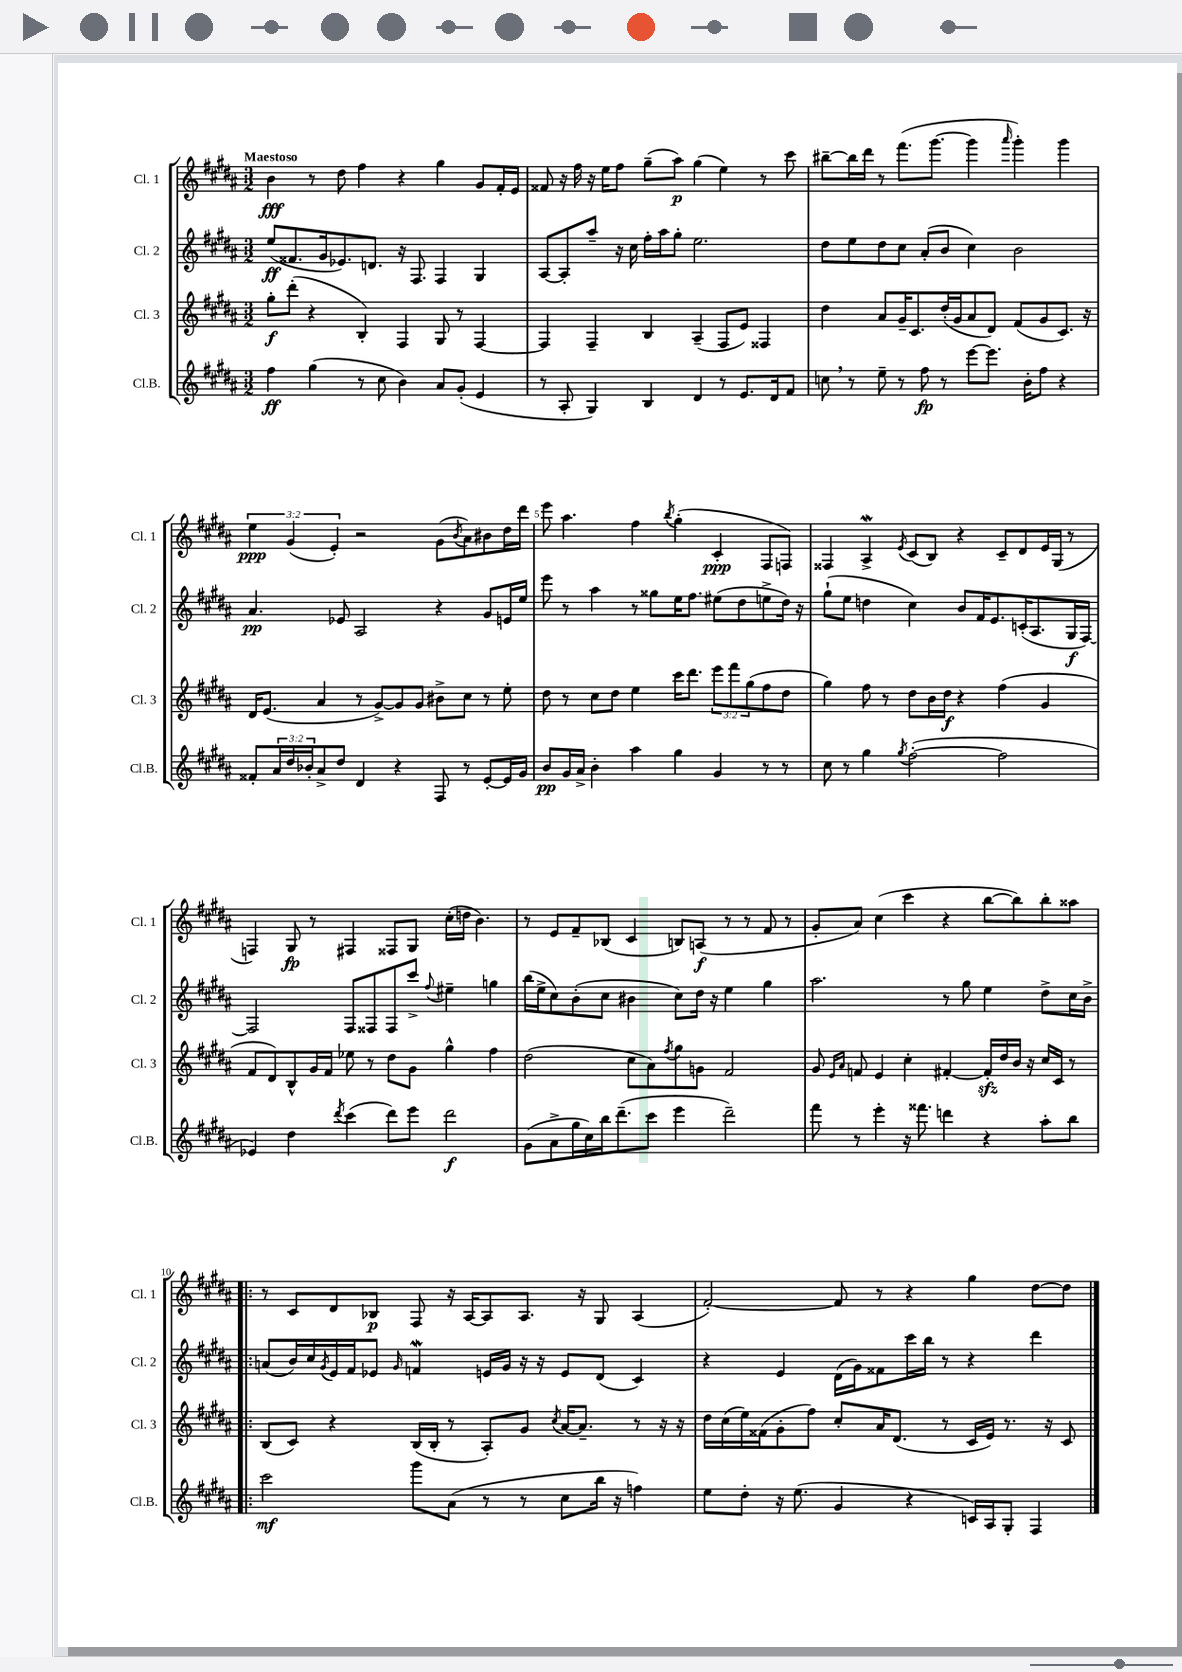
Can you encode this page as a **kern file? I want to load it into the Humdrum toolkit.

**kern	**kern	**kern	**kern
*staff4	*staff3	*staff2	*staff1
*clefG2	*clefG2	*clefG2	*clefG2
*k[f#c#g#d#a#]	*k[f#c#g#d#a#]	*k[f#c#g#d#a#]	*k[f#c#g#d#a#]
*M3/2	*M3/2	*M3/2	*M3/2
4ff#	8gg#'	(8ee	4b
.	(8ddd#'	8.f##	.
(4gg#	4r	.	8r
.	.	16g#	.
.	.	8.e-)	8dd#
8r	4B')	.	4ff#
.	.	8.d	.
8cc#	.	.	.
4b)	4F#	16r	4r
.	.	8.F#	.
8a#	8G#	4F#	4gg#
(8g#'	8r	.	.
4e	[4F#	4G#	8g#
.	.	.	16f#'
.	.	.	16e
=	=	=	=
8r	4F#]	[8A#	8f##
8A#'	.	8A#']	16r
.	.	.	16ff#
4G#)	4F#~	8aa#~	16r
.	.	.	16ee
.	.	16r	8ff#
.	.	16cc#	.
4B	4B	16ff#'	(8gg#~
.	.	16aa#	.
.	.	8gg#'	8aa#)
4d#	(4A#~	2.ee	(4gg#
8r	8F#	.	4ee)
8.e	8e)	.	.
.	4F##	.	8r
16d#	.	.	.
8f#	.	.	8ccc#
=	=	=	=
8cc	4dd#	8dd#	[8bb#~
8r	.	8ee	16bb#]
.	.	.	16ddd#
8ee~	8a#	8dd#	8r
8r	16g#~	8cc#	(8.fff#
.	8.c#	.	.
8ff#	.	(8a#'	.
.	.	.	[8.ggg#
8r	(16dd#'	8b	.
.	16g#	.	.
[8eee	8a#	4cc#)	4ggg#]
8.eee]	8d#)	.	.
.	.	.	16qqaaa#
.	(8f#	2b	4ggg#')
16b'	.	.	.
8ff#	8g#	.	.
4r	8.c#)	.	4ggg#
.	16r	.	.
=	=	=	=
8f##'	16d#	4.a#	6ee
.	(8.e	.	.
24a#	.	.	.
24dd#	.	.	(6g#
24b-'	.	.	.
8a#^	4a#	.	.
.	.	.	6e')
8dd#	.	8e-	.
4d#	8r	2A#	2r
.	[8g#^)	.	.
4r	8g#]	.	.
.	8g#	.	.
8F#	8b#^	4r	(8g#
.	.	.	8qb
8r	8cc#	.	8a#)
[8e'	8r	8g#	8b#
16e]	8ee'	16e	16dd#
16g#	.	16ee	16ddd#
=	=	=	=
8b	8dd#	8eee	8eee
16g#	8r	8r	4.aa#
16a#^	.	.	.
4b'	8cc#	4aa#	.
.	8dd#	.	.
4aa#	4ee	8r	4ff#
.	.	8gg##	.
.	.	.	8qbb
4gg#	16ccc#	16ee	(4gg#'
.	8.ddd#	8.ff#	.
4g#	12eee	(8ee#	4c#'
.	12fff#	.	.
.	.	8dd#	.
.	(12gg#	.	.
8r	8ff#	8ee^	8F#
8r	8dd#	16dd#)	8F)
.	.	16r	.
=	=	=	=
8cc#	4gg#)	(8gg#`	4F##
8r	.	8ee	.
4gg#	8ff#	4dd	4A#^
.	8r	.	.
8qgg#	.	.	8qe
([2ff#'	8dd#	4cc#)	(8c#
.	16b	.	8B)
.	16dd#	.	.
.	4r	8b	4r
.	.	16f#	.
.	.	8.e	.
2ff#]	(4ff#	.	8c#~
.	.	(16c'	8d#
.	.	8.A#	.
.	4g#	.	16e
.	.	.	(16G#
.	.	16G#	8r
.	.	[16F#)	.
=	=	=	=
4e-)	8f#	2F#]	4F)
.	8d#)	.	.
4dd#	8B^^	.	8G#
.	16g#	.	8r
.	16f#	.	.
8qddd#	.	.	.
(4ccc#	8ee-	8F#	4F#
.	8r	8F##	.
8ddd#)	8dd#	8F##	8F##
8eee	8g#	8ccc#^	8G#
.	.	8qqff#	.
2ddd#	4gg#^^	4ee#~	(16cc#'
.	.	.	16dd
.	.	.	4.b)
.	4ff#	4gg	.
=	=	=	=
(8g#	(2dd#	(16bb	8r
.	.	16ee^	.
8a#^	.	8cc#)	8e
16gg#	.	(8b'	8f#~
16cc#)	.	.	.
16bb	.	8cc#	(8B-
(8.ddd#~	.	.	.
.	8cc#	4b#	4c#
8ccc#	8a#)	.	.
.	8qff#	.	.
4eee	8gg#	8cc#)	8B)
.	8g	16dd#	(8A
.	.	16r	.
2ddd#~)	2f#	4ee	8r
.	.	.	8r
.	.	4gg#	8f#
.	.	.	8r
=	=	=	=
8fff#	8g#	2.aa#	8g#'
.	16qqe	.	.
.	16qqa#	.	.
8r	8f	.	8a#)
4eee'	4e	.	(4cc#
16r	4cc#'	.	4ccc#
8.fff##	.	.	.
4ddd	[4f#'	8r	4r
.	.	8gg#	.
4r	16f#']	4ee	[8bb
.	16dd#	.	.
.	16b	.	8bb])
.	16r	.	.
8aa#'	16cc#	8dd#^	8bb'
.	16c#	.	.
8bb	8r	16cc#	8aa##
.	.	16b^	.
=!|:	=!|:	=!|:	=!|:
2ccc#	(8B	(8a	8r
.	8c#)	16b)	8c#
.	.	16cc#	.
.	.	8qg#	.
.	4r	16e	8d#
.	.	16f#	.
.	.	8e-	8B-
.	.	16qqg#	.
8ggg#	(16B	4f	8F#
.	16B'	.	.
(8a#	8r	.	16r
.	.	.	[16A#
8r	8A#')	16e	8A#]
.	.	16g#	.
8r	8g#	16r	8.A#
.	.	16r	.
.	8qcc#	.	.
8cc#	[16a#	8e	.
.	8.a#~]	.	16r
16bb	.	(8d#	8G#
16r	.	.	.
4ff)	8r	4c#)	(4A#
.	16r	.	.
.	16r	.	.
=	=	=	=
8ee	16dd#	4r	[2f#')
.	(16cc#	.	.
8dd#'	16ee)	.	.
.	(16f##	.	.
16r	8g#'	4e	.
(8.ee	.	.	.
.	8ff#)	.	.
4g#	8cc#'	(16d#	8f#]
.	.	16g#)	.
.	16a#	8f##	8r
.	(8.d#	.	.
4r	.	16ccc#	4r
.	.	16bb	.
.	8r	8r	.
16c)	16c#	4r	4gg#
16A#	16e)	.	.
8G#'	8.r	.	.
4F#	.	4ddd#	[8dd#
.	16r	.	.
.	8c#	.	8dd#]
==	==	==	==
*-	*-	*-	*-
